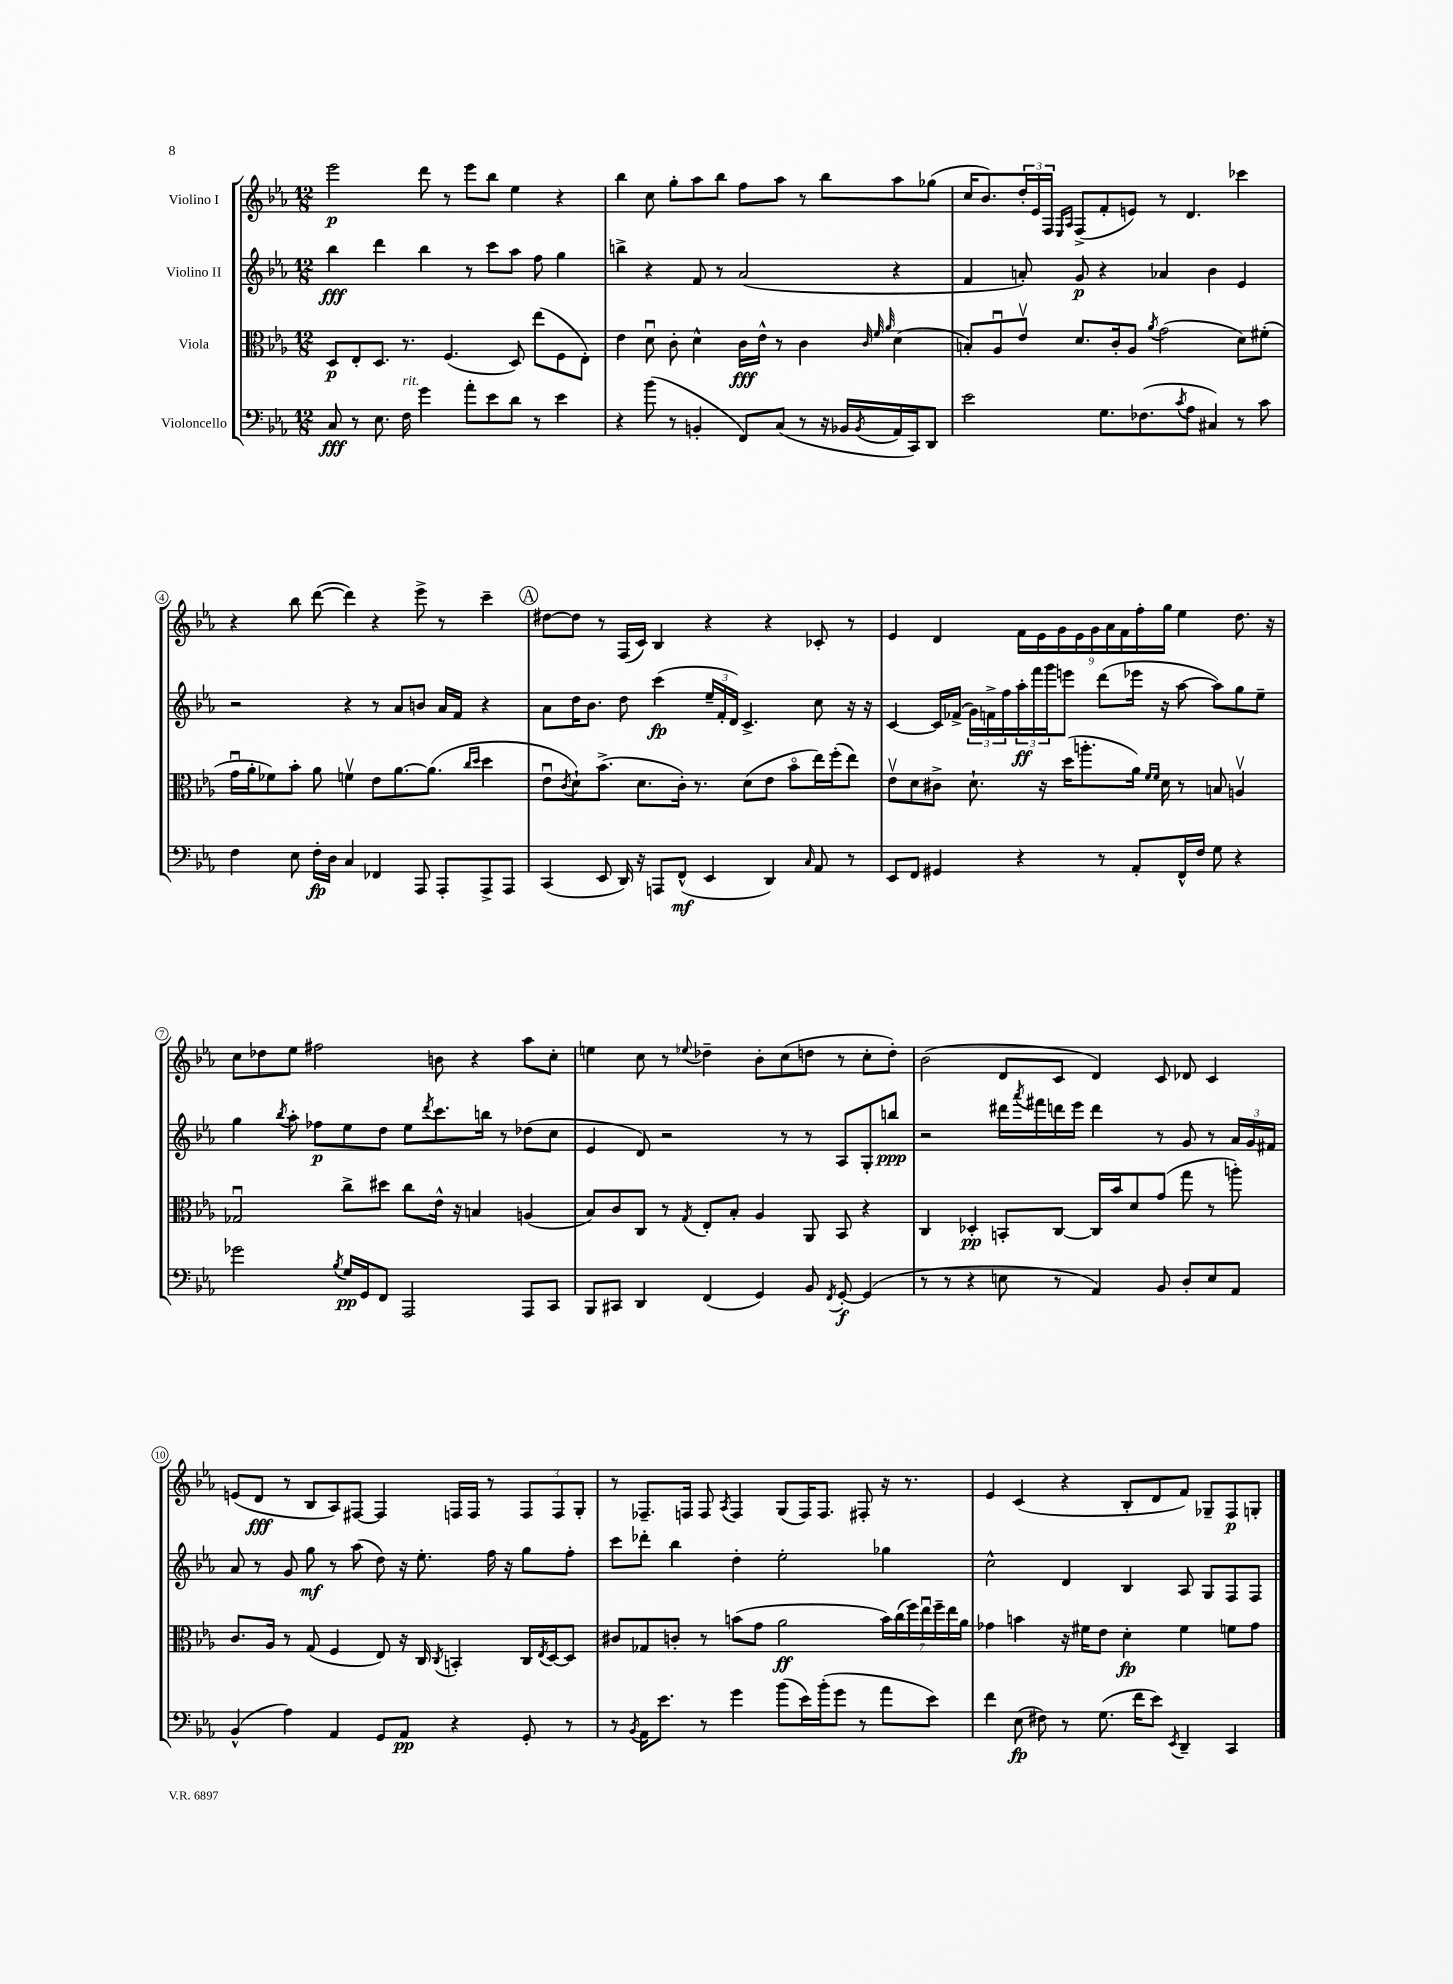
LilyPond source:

<<
\new StaffGroup <<
\new Staff = "s0" \with { instrumentName = "Violino I" } {
    \clef treble \key ees \major \numericTimeSignature \time 12/8
    ees'''2\p d'''8 r8 ees'''8 bes''8 ees''4 r4 |
    bes''4 c''8 g''8-. aes''8 bes''8 f''8 aes''8 r8 bes''8 aes''8 ges''8( |
    c''16 bes'8.) \tuplet 3/2 { d''16-. ees'16 f16 } \grace { ees16 aes16 } f8->( f'8-. e'8) r8 d'4. ces'''4 |
    r4 bes''8 d'''8~( d'''4) r4 ees'''8-> r8 c'''4-- |
    \mark \markup { \circle "A" } dis''8~ dis''8 r8 f16( c'16) bes4 r4 r4 ces'8-. r8 |
    ees'4 d'4 \tuplet 9/8 { f'16 ees'16 g'16 ees'16 g'16 aes'16 f'16 f''16-. g''16 } ees''4 d''8. r16 |
    c''8 des''8 ees''8 fis''2 b'8 r4 aes''8 c''8-. |
    e''4 c''8 r8 \appoggiatura { ees''8 } des''4-- bes'8-. c''8( d''8 r8 c''8-. d''8-.) |
    bes'2( d'8 c'8 d'4) c'8 des'8 c'4 |
    e'8( d'8\fff r8 bes8 aes8) fis8~ fis4 f16 f16 r8 \tuplet 3/2 { f8 f8 g8-. } |
    r8 fes8.-- f16 f8 \acciaccatura { aes8 } f4 g8( f16) f8. fis8-. r16 r8. |
    ees'4 c'4( r4 bes8-. d'8 f'8) ges8-- f8\p g8-. \bar "|." |
}
\new Staff = "s1" \with { instrumentName = "Violino II" } {
    \clef treble \key ees \major \numericTimeSignature \time 12/8
    bes''4\fff d'''4 bes''4 r8 c'''8 aes''8 f''8 g''4 |
    b''4-> r4 f'8 r8 aes'2( r4 |
    f'4 a'8-.) g'8\p r4 aes'4 bes'4 ees'4 |
    r2 r4 r8 aes'8 b'8 aes'16 f'16 r4 |
    \mark \markup { \circle "A" } aes'8 d''16 bes'8. d''8 c'''4\fp( \tuplet 3/2 { ees''16-- f'16-. d'16) } c'4.-> c''8 r16 r16 |
    c'4~ c'16 fes'16->( \tuplet 3/2 { g'16) f'16-> f''16 } \tuplet 3/2 { aes''16-.\ff f'''16 g'''16 } e'''8 d'''8( ees'''16 r16 aes''8~ aes''8) g''8 ees''8-- |
    g''4 \acciaccatura { bes''8 } aes''8-. fes''8\p ees''8 d''8 ees''8 \acciaccatura { d'''8 } c'''8. b''16 r8 des''8( c''8 |
    ees'4 d'8) r2 r8 r8 aes8 g8-. b''8\ppp |
    r2 dis'''16 \acciaccatura { aes'''8 } fis'''16 d'''16 ees'''16 d'''4 r8 g'8 r8 \tuplet 3/2 { aes'16 g'16 fis'16 } |
    aes'8 r8 g'8 g''8\mf r8 aes''8( d''8) r16 ees''8.-. f''16 r16 g''8 f''8-. |
    c'''8 des'''8-. bes''4 d''4-. ees''2-. ges''4 |
    c''2-^ d'4 bes4 aes8 g8 f8 f8 \bar "|." |
}
\new Staff = "s2" \with { instrumentName = "Viola" } {
    \clef alto \key ees \major \numericTimeSignature \time 12/8
    d8\p ees8-. d8. r8. f4.( d8) ees''8( f8 ees8-.) |
    ees'4 d'8\downbow c'8-. d'4-^ c'16\fff ees'16-^ r8 c'4 \grace { c'32 f'32 aes'32 } d'4( |
    b8-.) aes8\downbow ees'8\upbow d'8. c'16-. aes8 \acciaccatura { aes'8 } g'2( d'8) fis'8-.( |
    g'16\downbow aes'16-. fes'8) bes'8-. aes'8 f'4\upbow ees'8 aes'8.~ aes'8.( \grace { c''16 d''16 } d''4 |
    \mark \markup { \circle "A" } ees'8\downbow \acciaccatura { c'8 } d'8-!) bes'8.->( d'8. c'16-.) r8. d'8( ees'8 bes'8\flageolet ees''16) f''16-.( ees''8) |
    ees'8\upbow d'8 cis'8-> d'8.-! r16 d''16( a''8.-. aes'16) \grace { f'16 f'16 } d'16 r8 b8 a4\upbow |
    ges2\downbow c''8-> dis''8 c''8 ees'16-^ r16 b4 a4( |
    bes8) c'8 c8 r8 \acciaccatura { g8 } ees8-. bes8-. aes4 aes,8 bes,8 r4 |
    c4 des4-.\pp b,8-. c8~ c16 bes'16 d'8 g'8( g''8 r8 a''8-.) |
    c'8. aes16 r8 g8( f4 ees8) r16 c16 \acciaccatura { c8 } b,4-. c16 \acciaccatura { ees8 } d16~ d8 |
    cis'8 ges8 c'8-. r8 b'8( g'8 aes'2\ff \tuplet 7/4 { b'16) c''16( f''16) ees''16\downbow f''16-- ees''16 aes'16 } |
    ges'4 b'4 r16 fis'16 ees'8 d'4-.\fp fis'4 f'8 ges'8 \bar "|." |
}
\new Staff = "s3" \with { instrumentName = "Violoncello" } {
    \clef bass \key ees \major \numericTimeSignature \time 12/8
    c8\fff r8 ees8. f16^\markup { \italic "rit." } g'4 aes'8-. ees'8 d'8 r8 ees'4 |
    r4 bes'8( r8 b,4-. f,8) c8( r8 r16 bes,16 \acciaccatura { bes,8 } aes,16 c,16) d,8 |
    ees'2 g8. fes8.( \acciaccatura { c'8 } aes8 cis4) r8 c'8 |
    f4 ees8 f16-.\fp d16 c4 fes,4 aes,,8 aes,,8-. aes,,8-> aes,,8 |
    \mark \markup { \circle "A" } c,4( ees,8 d,16) r16 a,,8 f,8-^\mf( ees,4 d,4) \grace { c16 } aes,8 r8 |
    ees,8 f,8 gis,4 r4 r8 aes,8-. f,16-^ f16 g8 r4 |
    ges'2 \acciaccatura { bes8 } g16\pp g,16 f,8 aes,,2 aes,,8 c,8 |
    bes,,8 cis,8 d,4 f,4( g,4) bes,8 \acciaccatura { f,8 } g,8~-.\f g,4( |
    r8 r8 r4 e8 r8 aes,4) bes,8 d8-. e8 aes,8 |
    bes,4-^( aes4) aes,4 g,8 aes,8\pp r4 g,8-. r8 |
    r8 \acciaccatura { bes,8 } aes,16 ees'8. r8 g'4 bes'8( ees'16) bes'16-.( g'8 r8 aes'8 ees'8) |
    f'4 ees8\fp( fis8) r8 g8.( f'16 ees'8) \acciaccatura { ees,8 } d,4-- c,4 \bar "|." |
}
>>
>>
\layout { \context { \Score \override BarNumber.stencil = #(make-stencil-circler 0.1 0.3 ly:text-interface::print) } }
